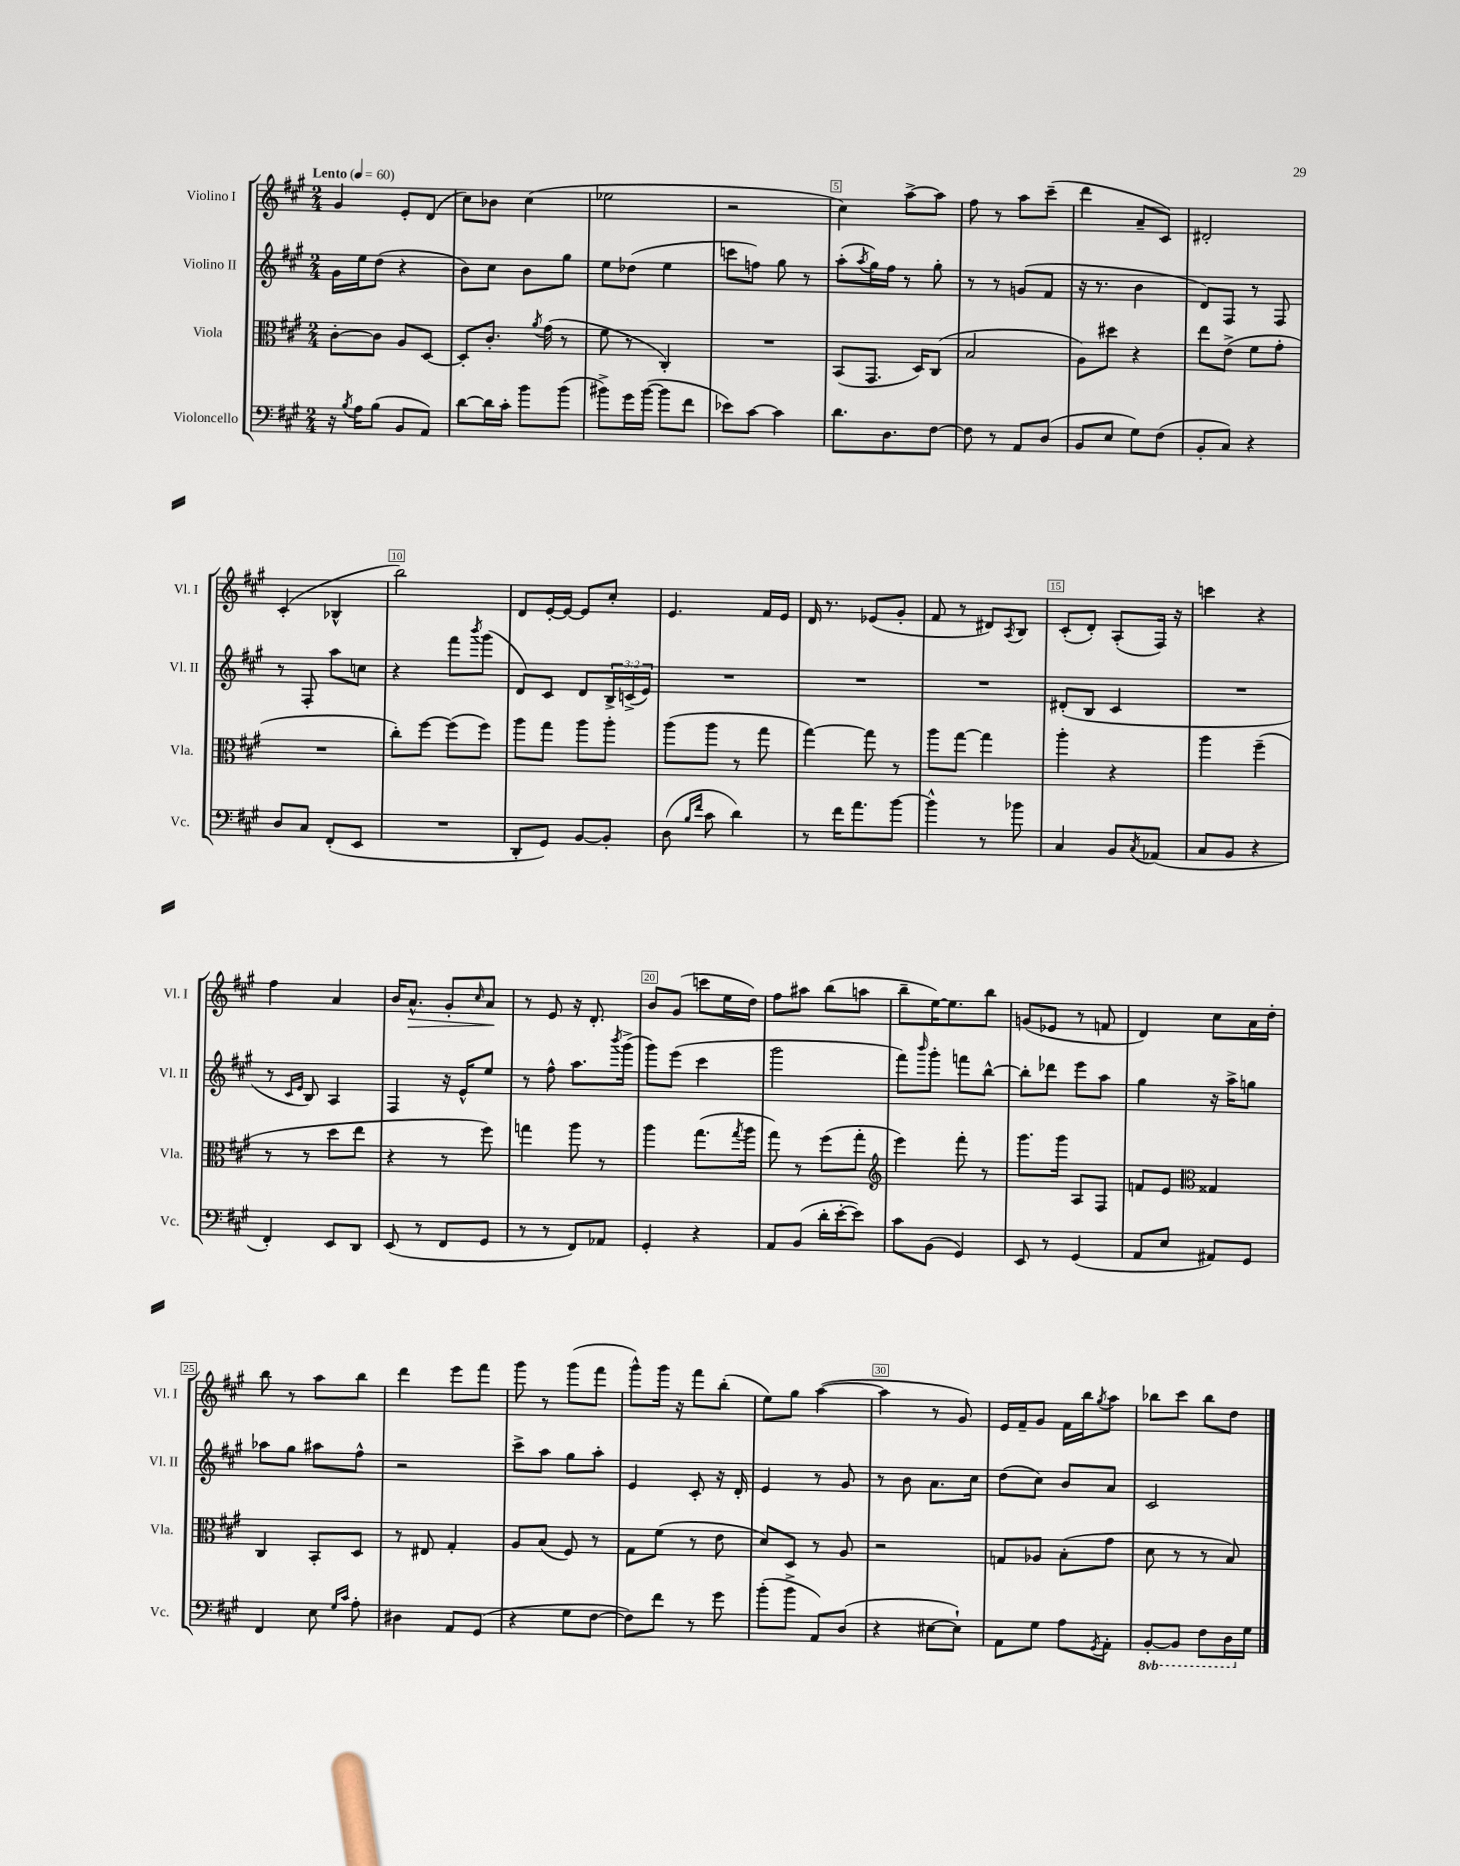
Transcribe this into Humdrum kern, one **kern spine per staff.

**kern	**kern	**kern	**kern	**dynam
*part4	*part3	*part2	*part1	*part1
*staff4	*staff3	*staff2	*staff1	*staff1
*I"Violoncello	*I"Viola	*I"Violino II	*I"Violino I	*
*I'Vc.	*I'Vla.	*I'Vl. II	*I'Vl. I	*
*clefF4	*clefC3	*clefG2	*clefG2	*
*k[f#c#g#]	*k[f#c#g#]	*k[f#c#g#]	*k[f#c#g#]	*
*M2/4	*M2/4	*M2/4	*M2/4	*
*MM60	*MM60	*MM60	*MM60	*
=1	=1	=1	=1	=1
!	!	!	!LO:TX:a:B:t=Lento	!
16r	[8c#'\L	16g#\LL	4g#/	.
8qB/	.	.	.	.
16A\KL	.	16ee\J	.	.
(8B\J	8c#\J]	(8dd\J	.	.
8BB/L	8A/L	4r	8e'/L	.
8AA/J)	[8D/J	.	(8d/J	.
=2	=2	=2	=2	=2
[8d\L	8D'/L]	8b\L)	8cc#\L)	.
16d\L]	8.c#'/J	8cc#\J	8b-X\J	.
16c#'\JJ	.	.	.	.
8b\L	.	8b\L	(4cc#\	.
.	8qa/	.	.	.
.	(16g#\	.	.	.
(8b\J	8r	8gg#\J	.	.
=3	=3	=3	=3	=3
8b#X^\L)	8f#\	8ee\L	2ee-X\	.
16g#\L	8r	(8dd-X\J	.	.
([16b#\JJ	.	.	.	.
8b#\L]	4C#'/)	4ee\	.	.
8f#\J	.	.	.	.
=4	=4	=4	=4	=4
8e-X\L)	2r	8cccn\L	2r	.
[8c#\J	.	8ffn\J)	.	.
4c#\]	.	8gg#\	.	.
.	.	8r	.	.
=5	=5	=5	=5	=5
8.d\L	(8BB/L	(8aa'\L	4cc#\)	.
.	.	8qaa/	.	.
.	8.GG#/J	16gg#\L)	.	.
8.D\	.	16ff#\JJ	.	.
.	.	8r	[8aa^\L	.
.	16D/KL)	.	.	.
[8F#\J	(8C#/J	8gg#'\	8aa\J]	.
=6	=6	=6	=6	=6
8F#\]	2B/	8r	8ff#\	.
8r	.	8r	8r	.
8AA/L	.	(8gn/L	8aa\L	.
(8D/J	.	8f#/J	(8ccc#~\J	.
=7	=7	=7	=7	=7
8BB/L	8A\L)	16r	4ddd\	.
.	.	8.r	.	.
8E/J	8dd#X\J	.	.	.
8G#\L)	4r	4b\	8a~/L	.
(8F#\J	.	.	8c#/J)	.
=8	=8	=8	=8	=8
8BB'/L	8ee\L	8d/L)	2d#X'/	.
8C#/J)	(8e^\J	8F#/J	.	.
4r	8f#\L	8r	.	.
.	8g#'\J	8F#/	.	.
!!LO:LB:g=z
=9	=9	=9	=9	=9
8D/L	2r	8r	(4c#'/	.
8C#/J	.	8F#'/	.	.
(8FF#'/L	.	8aa\L	4B-X^^/	.
8EE/J	.	8ccn\J	.	.
=10	=10	=10	=10	=10
2r	8cc#'\L)	4r	2bb\)	.
.	[8ff#\J	.	.	.
.	(8ff#\L]	8fff#\L	.	.
.	.	8qbbb/	.	.
.	8ff#\J)	(8ggg#\J	.	.
=11	=11	=11	=11	=11
8DD'/L	8aa\L	8d/L)	8d/L	.
8GG#/J)	8gg#\J	8c#/J	[16e'/L	.
.	.	.	16e/JJ_	.
[8BB/L	8aa\L	8d/L	8e/L]	.
8BB'/J]	8aa'\J	24B^/L	8cc#'/J	.
.	.	(24cn^/	.	.
.	.	24e/JJ)	.	.
=12	=12	=12	=12	=12
(8D\	(8aa\L	2r	4.e/	.
16qqB/LL	.	.	.	.
16qqf#/JJ	.	.	.	.
8c#\	8aa\J	.	.	.
4d\)	8r	.	.	.
.	8gg#\	.	16f#/LL	.
.	.	.	16e/JJ	.
=13	=13	=13	=13	=13
8r	[4gg#\)	2r	16d/	.
.	.	.	8.r	.
16f#\KL	.	.	.	.
8.a\	.	.	.	.
.	8gg#\]	.	(8e-X/L	.
[8b\J	8r	.	8g#'/J	.
=14	=14	=14	=14	=14
4b^^\]	8aa\L	2r	8f#/	.
.	[8gg#\J	.	8r	.
8r	4gg#\]	.	8d#X/L)	.
.	.	.	8qA/	.
8b-X\	.	.	8B/J	.
=15	=15	=15	=15	=15
4C#/	4aa'\	(8d#X'/L	(8c#'/L	.
.	.	8B/J	8d'/J)	.
8BB/L	4r	4c#/	(8A'/L	.
8qC#/	.	.	.	.
(8AA-X/J	.	.	16F#/Jk)	.
.	.	.	16r	.
=16	=16	=16	=16	=16
8C#/L	4aa\	2r	4cccn\	.
8BB/J	.	.	.	.
4r	(4ff#~\	.	4r	.
!!LO:LB:g=z
=17	=17	=17	=17	=17
4FF#'/)	8r	8r	4ff#\	.
.	.	16qqc#/LL	.	.
.	.	16qqe/JJ	.	.
.	8r	8B/)	.	.
8EE/L	8dd\L	4A/	4a/	.
8DD/J	8ee\J	.	.	.
=18	=18	=18	=18	=18
(8EE/	4r	4F#/	16b/KL	.
!	!	!	!	!LO:HP:b
.	.	.	8.a^^/J	>
8r	.	.	.	.
8FF#/L	8r	16r	8g#'/L	.
.	.	16e^^/KL	.	.
.	.	.	16qqcc#/	.
8GG#/J	8ff#\)	8ee/J	8a/J	.
.	.	.	.	]
=19	=19	=19	=19	=19
8r	4ggn\	8r	8r	.
8r	.	8ff#^^\	8e/	.
8FF#/L)	8aa\	8.aa\L	16r	.
.	.	.	8.d'/	.
8AA-X/J	8r	.	.	.
.	.	8qbbb/	.	.
.	.	(16ggg#^\Jk	.	.
=20	=20	=20	=20	=20
4GG#'/	4aa\	8ggg#\L)	8b/L	.
.	.	(8eee\J	(8g#/J	.
4r	(8.gg#\L	4ccc#\	8cccn\L	.
.	.	.	16ee\L	.
.	8qgg#/	.	.	.
.	16aa\Jk	.	16dd\JJ)	.
=21	=21	=21	=21	=21
8AA/L	8gg#\)	2ggg#\	8ff#\L	.
(8BB/J	8r	.	8aa#X\J	.
16d'\LL	(8ff#\L	.	(8bb\L	.
[16e'\J	.	.	.	.
8e\J])	8gg#'\J	.	8aan\J	.
=22	=22	=22	=22	=22
*	*clefG2	*	*	*
8c#\L	4eee\)	8fff#\L)	8bb~\L	.
.	.	16qqbbb/	.	.
(8BB\J	.	8ggg#'\J	[16ee\K)	.
.	.	.	8.ee\]	.
4GG#/)	8fff#'\	8fffn\L	.	.
.	8r	[8bb^^\J	8bb\J	.
=23	=23	=23	=23	=23
8EE/	8.ggg#\L	8bb'\L]	(8gn/L	.
8r	.	8ddd-X\J	8e-X/J	.
.	16ggg#\Jk	.	.	.
(4GG#/	8A/L	8eee\L	8r	.
.	8F#/J	8aa\J	8fn/	.
=24	=24	=24	=24	=24
8AA/L	8fn/L	4gg#\	4d/)	.
8E/J	8e/J	.	.	.
*	*clefC3	*	*	*
8AA#X/L)	4G##X/	16r	8cc#\L	.
.	.	16aa^\KL	.	.
8GG#/J	.	8ggn\J	16a\L	.
.	.	.	16dd'\JJ	.
!!LO:LB:g=z
=25	=25	=25	=25	=25
4FF#/	4C#/	8aa-X\L	8bb\	.
.	.	8gg#\J	8r	.
8E\	8BB'/L	8aa#X\L	8aa\L	.
16qqG#/LL	.	.	.	.
16qqc#/JJ	.	.	.	.
8A'\	8D/J	8ff#^^\J	8bb\J	.
=26	=26	=26	=26	=26
4D#X\	8r	2r	4ddd\	.
.	8E#X/	.	.	.
8AA/L	4G#'/	.	8eee\L	.
(8GG#/J	.	.	8fff#\J	.
=27	=27	=27	=27	=27
4r	8A/L	8ccc#^\L	8ggg#\	.
.	(8B/J	8aa\J	8r	.
8G#\L	8F#/)	8gg#\L	(8ggg#\L	.
[8F#\J	8r	8aa'\J	8fff#\J	.
=28	=28	=28	=28	=28
8F#\L])	8G#\L	4e/	8ggg#^^\L)	.
8f#\J	(8f#\J	.	16ggg#\Jk	.
.	.	.	16r	.
8r	8r	8c#'/	8fff#\L	.
8g#\	8e\	16r	(8bb'\J	.
.	.	16d'/	.	.
=29	=29	=29	=29	=29
(8b'\L	8d/L)	4e/	8ee\L)	.
8b^\J	8D/J	.	8gg#\J	.
8AA/L)	8r	8r	([4aa\	.
(8D/J	8A/	8g#/	.	.
=30	=30	=30	=30	=30
4r	2r	8r	4aa\]	.
.	.	8b\	.	.
[8E#X\L	.	8.a\L	8r	.
8E#`\J])	.	.	8g#/)	.
.	.	16cc#\Jk	.	.
=31	=31	=31	=31	=31
8AA\L	8Gn/L	(8dd\L	16e/LL	.
.	.	.	16f#~/J	.
8G#\J	8A-X/J	8cc#\J)	8g#/J	.
8A\L	(8B'\L	8b/L	16f#\LL	.
.	.	.	16bb\J	.
8qGG#/	.	.	8qgg#/	.
8AA'\J	8g#\J	8a/J	8aa\J	.
=32	=32	=32	=32	=32
*8ba	*	*	*	*
[8BBB'/L	8d\	2c#/	8bb-X\L	.
8BBB/J]	8r	.	8ccc#\J	.
8FF#\L	8r	.	8bb-\L	.
16DD\L	8B/)	.	8dd\J	.
*X8ba	*	*	*	*
16G#\JJ	.	.	.	.
==	==	==	==	==
*-	*-	*-	*-	*-
